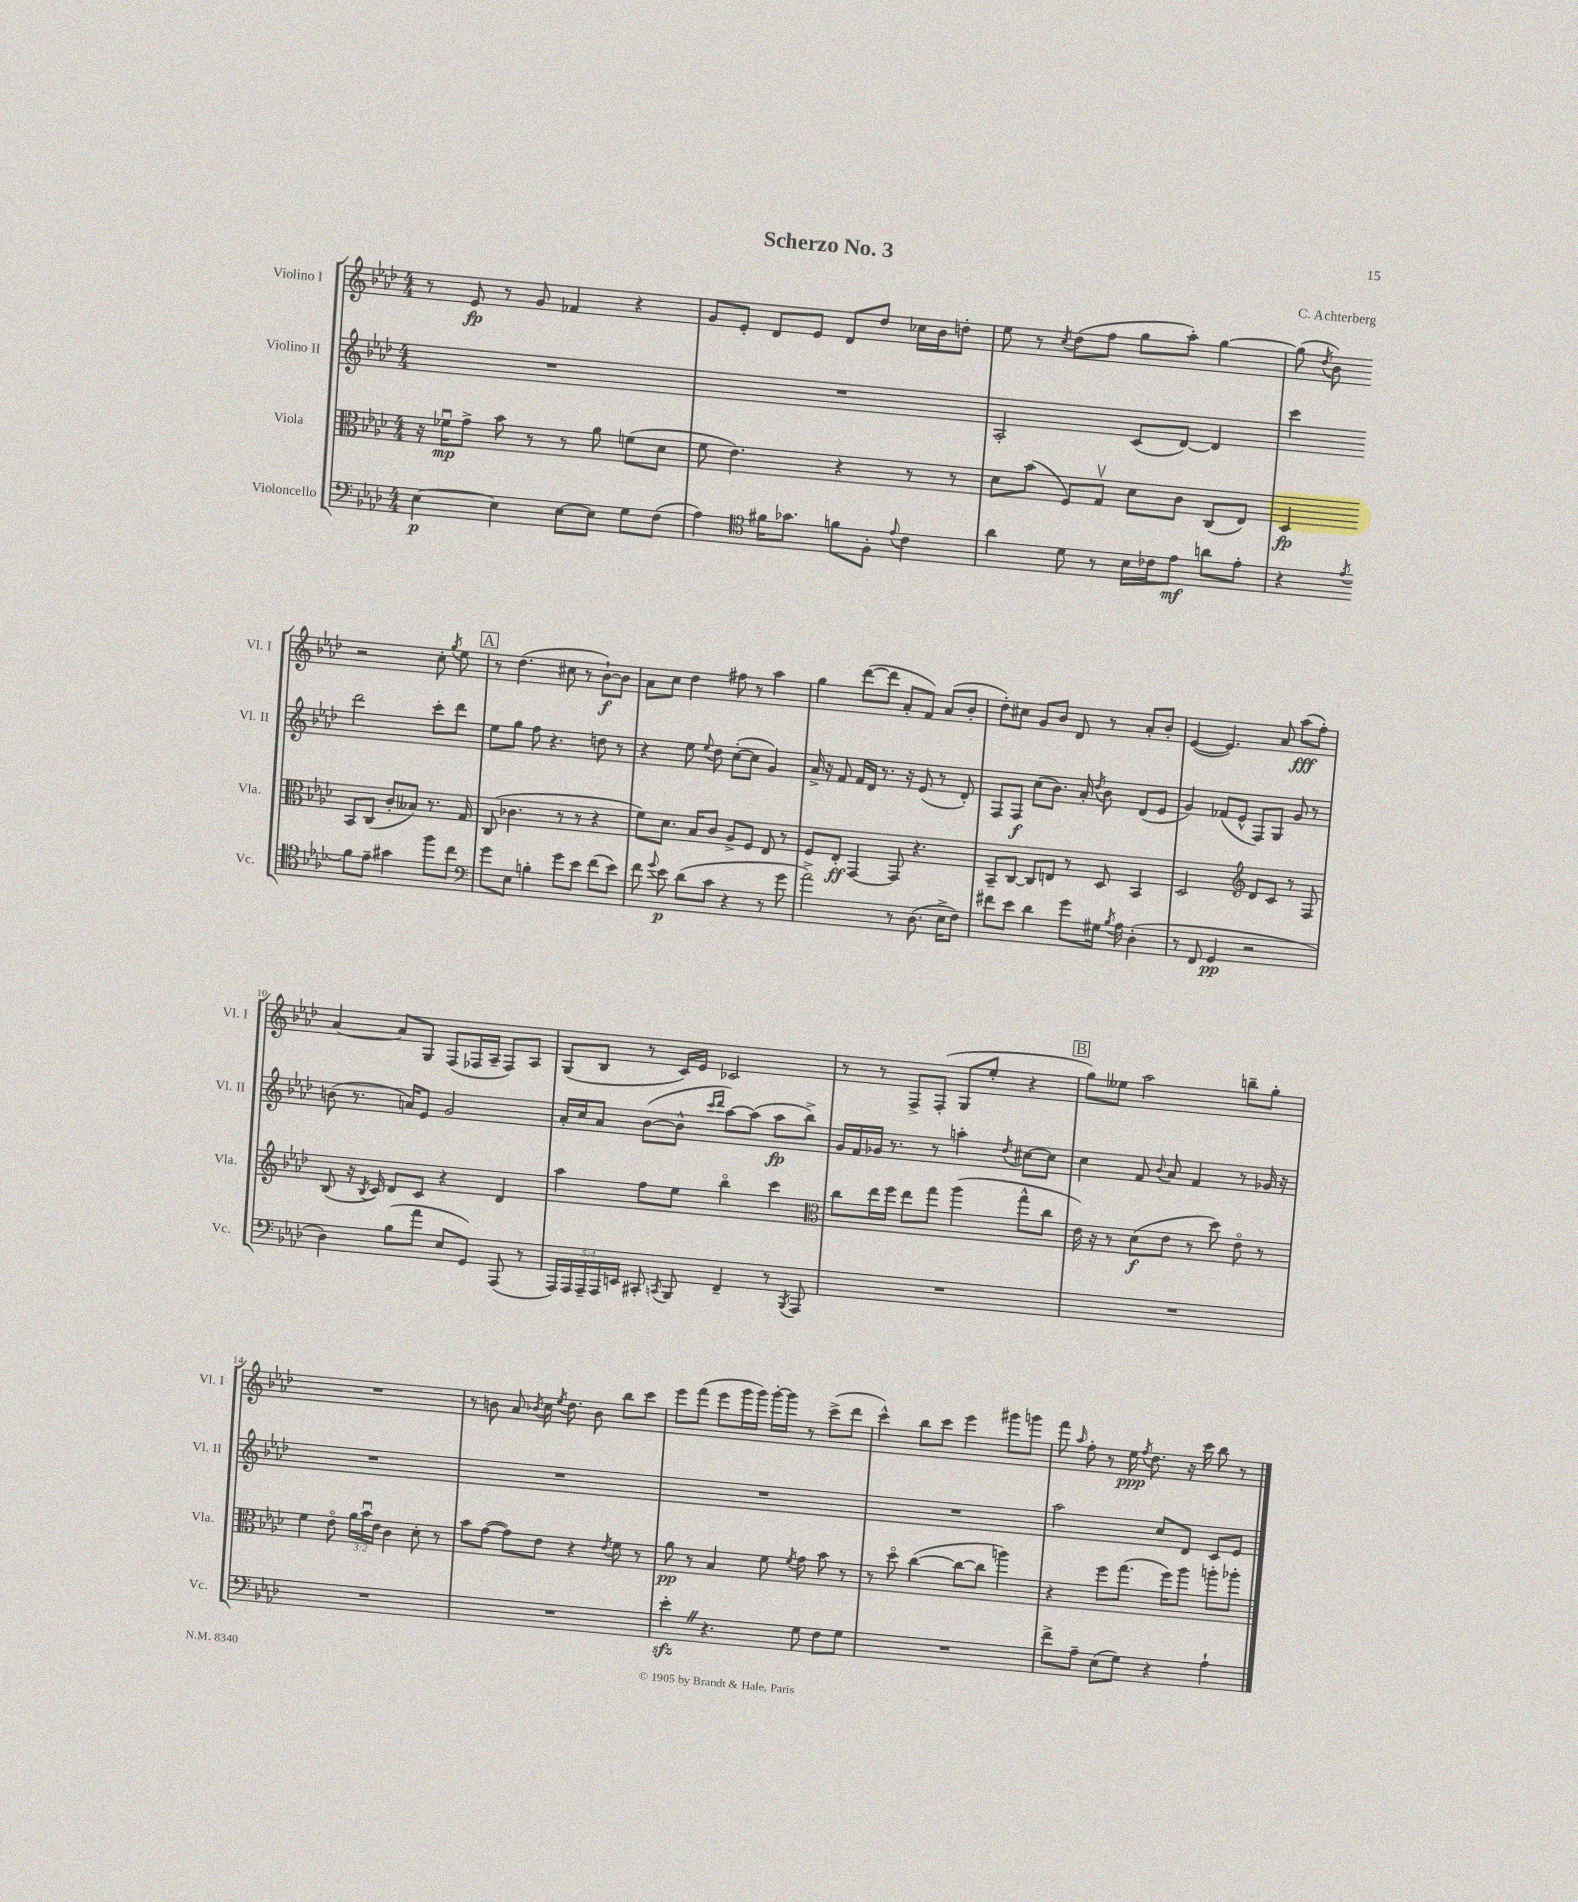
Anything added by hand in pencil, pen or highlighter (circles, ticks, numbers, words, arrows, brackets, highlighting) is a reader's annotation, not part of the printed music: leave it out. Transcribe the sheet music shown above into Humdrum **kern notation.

**kern	**kern	**kern	**kern
*staff4	*staff3	*staff2	*staff1
*clefF4	*clefC3	*clefG2	*clefG2
*k[b-e-a-d-]	*k[b-e-a-d-]	*k[b-e-a-d-]	*k[b-e-a-d-]
*M4/4	*M4/4	*M4/4	*M4/4
[4E-\	16r	1r	8r
.	16f-u\LK	.	.
.	8g^\J	.	8e-/
4E-\]	8b-\	.	8r
.	8r	.	8g/
[8E-\L	8r	.	4f-/
8E-\]J	8a-\	.	.
8G\L	(8f\L	.	4r
(8F\J	8d-\J	.	.
=	=	=	=
4A-\)	8f\	1r	8g/L
.	4.e-\)	.	8e-'/J
*clefC4	*	*	*
16f#\LK	.	.	8d-/L
8.g-\J	.	.	.
.	.	.	8e-/J
8f\L	4r	.	8d-/L
8F'\J	.	.	8dd-/J
8qqe-/	.	.	.
4c\	8r	.	16cc-\LL
.	.	.	16b-\J
.	8r	.	8dd'\J
=	=	=	=
4a-\	8d-\L	2A-'/	8ee-\
.	(8b-\J	.	8r
.	.	.	8qcc/
8d-\	8F/L)	.	(8dd-\L
8r	8Gv/J	.	8ff\J
16B-\LL	8d-\L	(8c/L	8gg\L
16c-\J	.	.	.
8e-\J	8c\J	[8d-/J)	8aa-'\J)
8a\L	(8C/L	4d-/]	[4gg\
8e-'\J	8E-/J)	.	.
=	=	=	=
4r	4D-/	4ccc\	(8gg\]
.	.	.	8qdd-/
.	.	.	8b-\)
8qe-/	.	.	.
8f\L	8BB-/L	2ddd-\	2r
8e-~\J	(8C/J	.	.
4g#\	8c'/L	.	.
.	8B--/J)	.	.
8ff\L	8.r	8ccc'\L	8cc'\
.	.	.	8qgg/
8cc\J	.	8ddd-\J	8ee-\
.	16G/	.	.
=	=	=	=
*clefF4	*	*	*
8g\L	(8C/	8ee-\L	8r
8E-\J	4.c-\	8gg\J	(4.dd-\
4B'\	.	8ff\	.
.	.	4.r	.
8g\L	8r	.	8cc#\
8e-\J	8r	.	8r
(8f\L	4r	8dd\	[8b-`\L)
8e-\J)	.	8r	8b-\]J
=	=	=	=
8f\	8f\L)	4r	8a-\L
8qqg/	.	.	.
8e-\	8.d-\J	.	8cc\J
(8d-\L	.	8ee-\	4dd-\
.	16B-/LK	.	.
.	.	8qqee-/	.
8c\J	8c/J	8dd-\	.
4r	8A-^/L	([8cc'\L	8ff#\
.	8F/J	8cc\]J	8r
8r	8E-/	4g/)	4aa-\
8g\	8r	.	.
=	=	=	=
2a-^\)	8F/L	16a-^/	4gg\
.	.	16r	.
.	8E-'/J	8f/	.
.	[4GG/	16f/LL	([8ddd-\L
.	.	16d-/JJ	.
.	.	8.r	8ddd-\]J
8r	8GG/]	.	8a-'/L
.	.	16r	.
(8.D-\	4.r	(8e-/	8f/J)
.	.	8r	(8a-/L
16E-^\LK	.	.	.
8F\J)	.	8d-'/)	8b-'/J
=	=	=	=
8f#\L	8BB-~/L	8F/L	8dd-'\L)
8e-\J	[8C/J	8F/J	8cc#\J
4d-\	8C/]L	(8cc\L	8g/L
.	8E/J	8.b-\J)	8b-/J
8g\L	8r	.	8d-/
.	.	16a-'/	.
.	.	8qdd-/	.
16G#\Jk	8D-/	8b-\	8r
8qB-/	.	.	.
16A-\	.	.	.
(4D-'\	4BB-/	(8d-/L	8a-'/L
.	.	8e-/J	8b-'/J
=	=	=	=
8r	2D-/	4g/)	([4e-/
8FF/	.	.	.
4GG/	.	(8f-/L	4.e-/])
.	.	8e-^^/J	.
*	*clefG2	*	*
2r	8d-/L	8F/L)	.
.	8c/J	8G/J	8a-/
.	8r	8g/	(8aa-\L
.	8F/	8r	8ff'\J)
=	=	=	=
4D-\)	(8B-/	(8b\	[4a-/
.	16r	8.r	.
.	8qB-/	.	.
.	16c/)	.	.
(8B-\L	8d-/L	.	8a-/]L
.	.	16a/LK)	.
8a-\J	8c/J	8e-/J	8G/J
8E-/L	4r	2g/	(8F/L
8GG/J)	.	.	16F-/L
.	.	.	16A-~/JJ
(8AAA-/	4d-/	.	8F-/L)
8r	.	.	8A-/J
=	=	=	=
20AAA-/LL)	4aa-\	16a-'/LL	(8G/L
20AAA-/	.	.	.
.	.	16cc/J	.
20AAA-~/	.	.	.
.	.	8a-/J	8B-/J
20AAA-/	.	.	.
20EE/JJ	.	.	.
8CC#'/	8ff\L	([8b-\L	8r
8qCC/	.	.	.
8BBB-/	8ee-\J	8b-^^\]J	16c/LL)
.	.	.	16e-/JJ
.	.	16qqccc/LL	.
.	.	16qqddd-/JJ	.
4FF~/	4bb-o\	[8aa-\L)	2c-/
.	.	(8aa-\]J	.
8r	4ccc\	8aa-\L	.
8qBBB-/	.	.	.
8AAA-/	.	8bb-^\J)	.
=	=	=	=
*	*clefC3	*	*
1r	8cc\L	16g/LL	8r
.	.	16f/	.
.	16ee-\L	16g-/JJ	8r
.	16ff\JJ	8.r	.
.	8ee-\L	.	8F^/L
.	8gg\J	8r	(8F'/J
.	(4aa-\	4aa'\	8G/L
.	.	.	8ee-'/J
.	.	8qdd-/	.
.	8gg^^\L	[8cc#\L	4r
.	8cc\J	8cc#\]J	.
=	=	=	=
1r	16e-\)	4cc\	8gg\L)
.	16r	.	.
.	8r	.	8ee--\J
.	(8d-\L	8f/	2aa-\
.	.	8qqb-/	.
.	8e-\J	8a-/	.
.	8r	4f/	.
.	8dd-\)	.	.
.	8e-o\	8r	8bb~\L
.	8r	16g-/	8gg'\J
.	.	16r	.
=	=	=	=
1r	4f\	1r	1r
.	8e-o\	.	.
.	24a-\LL	.	.
.	24b-u\	.	.
.	24e-\JJ	.	.
.	4c\	.	.
.	8d-'\	.	.
.	8r	.	.
=	=	=	=
1r	8b-\L	1r	8r
.	([8g\J	.	8b\
.	8g\]L)	.	8a-/
.	.	.	8qb-/
.	8e-\J	.	16cc\
.	.	.	8qee-/
.	.	.	8.dd-\
.	4r	.	.
.	.	.	8b-\
.	8qe-/	.	.
.	8f\	.	8bb-\L
.	8r	.	8ccc\J
=	=	=	=
4e-'\	8a-\	1r	8eee-\L
.	8r	.	(8fff\J
4.r	4B-/	.	8eee-\L
.	.	.	16ggg\L
.	.	.	16ggg\JJ)
.	8f\	.	[16ggg'\LL
.	.	.	16ggg\]JJ
.	8qf/	.	.
8G\	8g\	.	8r
8F\L	8b-\	.	(8ccc^\L
8G\J	8r	.	8ddd-\J
=	=	=	=
1r	8r	1r	4ccc^^\)
.	8dd-o\	.	.
.	([4cc\	.	8bb-\L
.	.	.	8ccc\J
.	8cc\_L	.	4eee-\
.	8cc\]J	.	.
.	4aa\)	.	8ggg#\L
.	.	.	8ggg\J
=	=	=	=
8f^\L	4r	2aa-\	8fff\
.	.	.	16qqaa-/
8A-~\J	.	.	8ff'\
(8E-\L	8ff\L	.	8r
8G\J)	(8.gg\J	.	16ee-\
.	.	.	8qff/
.	.	.	8.dd-\
4r	.	8cc/L	.
.	16ff\LK)	.	.
.	8aa-\J	8d-/J	16r
.	.	.	16ccc\
4A-`\	8aa'\L	8c/L	8bb-\
.	8aa-'\J	8e-/J	8r
==	==	==	==
*-	*-	*-	*-
